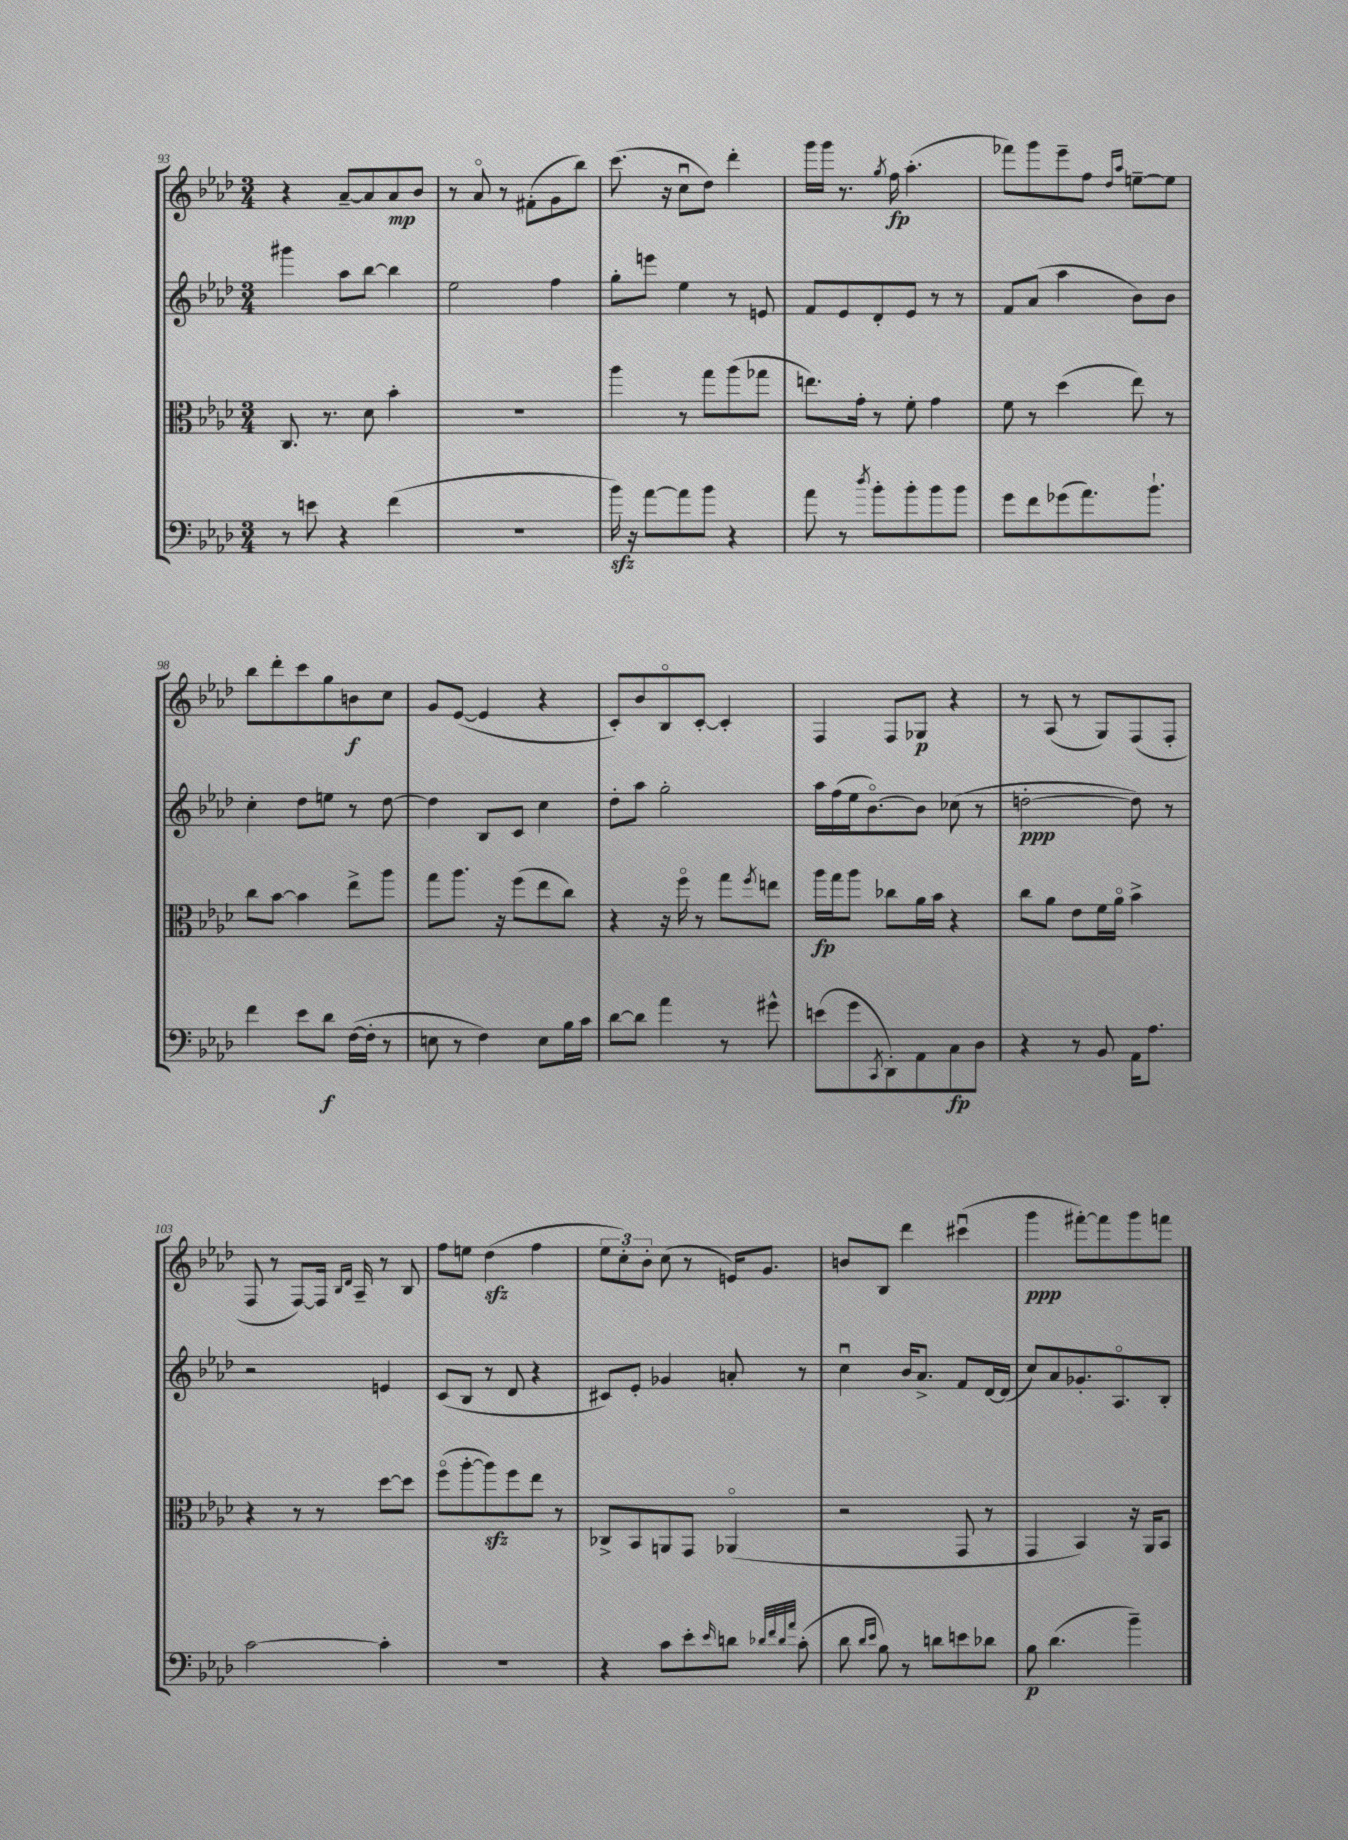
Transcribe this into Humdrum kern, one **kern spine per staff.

**kern	**kern	**kern	**kern
*staff4	*staff3	*staff2	*staff1
*clefF4	*clefC3	*clefG2	*clefG2
*k[b-e-a-d-]	*k[b-e-a-d-]	*k[b-e-a-d-]	*k[b-e-a-d-]
*M3/4	*M3/4	*M3/4	*M3/4
8r	8.C	4ggg#	4r
8e	.	.	.
.	8.r	.	.
4r	.	8aa-	[8a-~
.	8d-	[8bb-	8a-]
(4f	4b-'	4bb-]	8a-
.	.	.	8b-
=	=	=	=
2.r	2.r	2ee-	8r
.	.	.	8a-o
.	.	.	8r
.	.	.	(8f#'
.	.	4ff	8g
.	.	.	8bb-)
=	=	=	=
16b-)	4aa-	8gg'	(8.ccc
16r	.	.	.
[8a-	.	8eee	.
.	.	.	16r
8a-]	8r	4ee-	8ccu
8b-	8gg	.	8dd-)
4r	(8aa-	8r	4ddd-'
.	8gg-	8e	.
=	=	=	=
8a-	8.ee)	8f	16ggg
.	.	.	16ggg
8r	.	8e-	8.r
.	16g'	.	.
8qdd-	.	.	.
8b-'	8r	8d-'	.
.	.	.	8qgg
.	.	.	16ff
8b-'	8f'	8e-	(4.aa-'
8b-	4g	8r	.
8b-	.	8r	.
=	=	=	=
8g	8f	8f	8fff-)
8f	8r	(8a-	8ggg
(8g-	(4dd-	4aa-	8eee-~
8.a-)	.	.	8ff
.	.	.	16qqdd-
.	.	.	16qqaa-
.	8ee-)	8b-)	[8ee~
8.b-`	.	.	.
.	8r	8b-	8ee]
=	=	=	=
4f	8cc	4cc'	8bb-
.	[8b-	.	8ddd-'
8e-	4b-]	8dd-	8ccc
8d-	.	8ee	8gg
([16F	8ee-^	8r	8b
16F']	.	.	.
8r	8aa-	[8dd-	8cc
=	=	=	=
8E	8gg	4dd-]	8g
8r	8.aa-	.	([8e-
4F)	.	8B-	4e-]
.	16r	.	.
.	(8ff	8c	.
8E	8ee-	4cc	4r
16B-	8cc)	.	.
16c	.	.	.
=	=	=	=
[8d-	4r	8dd-'	8c')
8d-]	.	8aa-	8b-
4a-	16r	2gg'	8B-o
.	16ffo	.	.
.	8r	.	[8c'
8r	8gg	.	4c']
.	8qff	.	.
8g#^^	8ee	.	.
=	=	=	=
(8e	16aa-	16aa-	4F
.	16gg	(16ff	.
8g	8aa-	16ee-	.
.	.	[8.b-o)	.
8qCC	.	.	.
8DD-')	8cc-	.	8F
8AA-	16a-	8b-]	8G-
.	16b-	.	.
8C	4r	(8cc-	4r
8D-	.	8r	.
=	=	=	=
4r	8cc	[2dd'	8r
.	8a-	.	(8A-
8r	8e-	.	8r
8BB-	16f	.	8G)
.	16a-o	.	.
16AA-	4b-^	8dd])	(8F
8.A-	.	.	.
.	.	8r	8F'
=	=	=	=
[2c	4r	2r	8F
.	.	.	8r
.	8r	.	[8F)
.	8r	.	16F]
.	.	.	16qqB-
.	.	.	16qqd-
.	.	.	16A-~
4c']	[8dd-	4e	8r
.	8dd-]	.	8B-
=	=	=	=
2.r	(8ffo	(8c	8ff
.	[8aa-'	8B-	8ee
.	8aa-])	8r	(4dd-
.	8ff	8d-	.
.	8ee-	4r	4ff
.	8r	.	.
=	=	=	=
4r	8C-^	8c#)	12ee-
.	.	.	12cc')
.	8BB-	8e-'	.
.	.	.	12b-'
8c	8AA	4g-	(8cc
8e-'	8GG	.	8r
16qqe-	.	.	.
8d	(4AA-o	8a'	16e)
.	.	.	8.g
32qqd-	.	.	.
32qqf	.	.	.
32qqd-	.	.	.
32qqa-	.	.	.
(8c'	.	8r	.
=	=	=	=
8d-	2r	4ccu	8b
16qqd-	.	.	.
16qqe-	.	.	.
8B-)	.	.	8B-
8r	.	16b-	4ddd-
.	.	8.a-^	.
8d	.	.	.
8e	8GG	8f	(4ccc#u
8d-	8r	[16d-	.
.	.	(16d-]	.
=	=	=	=
8B-	4GG	8cc)	4ggg
(4.d-	.	8a-	.
.	4BB-)	8.g-'	[8fff#')
.	.	.	8fff#]
.	.	8.A-o	.
4b-~)	16r	.	8ggg
.	16AA-	.	.
.	8BB-	8B-'	8fff
==	==	==	==
*-	*-	*-	*-
